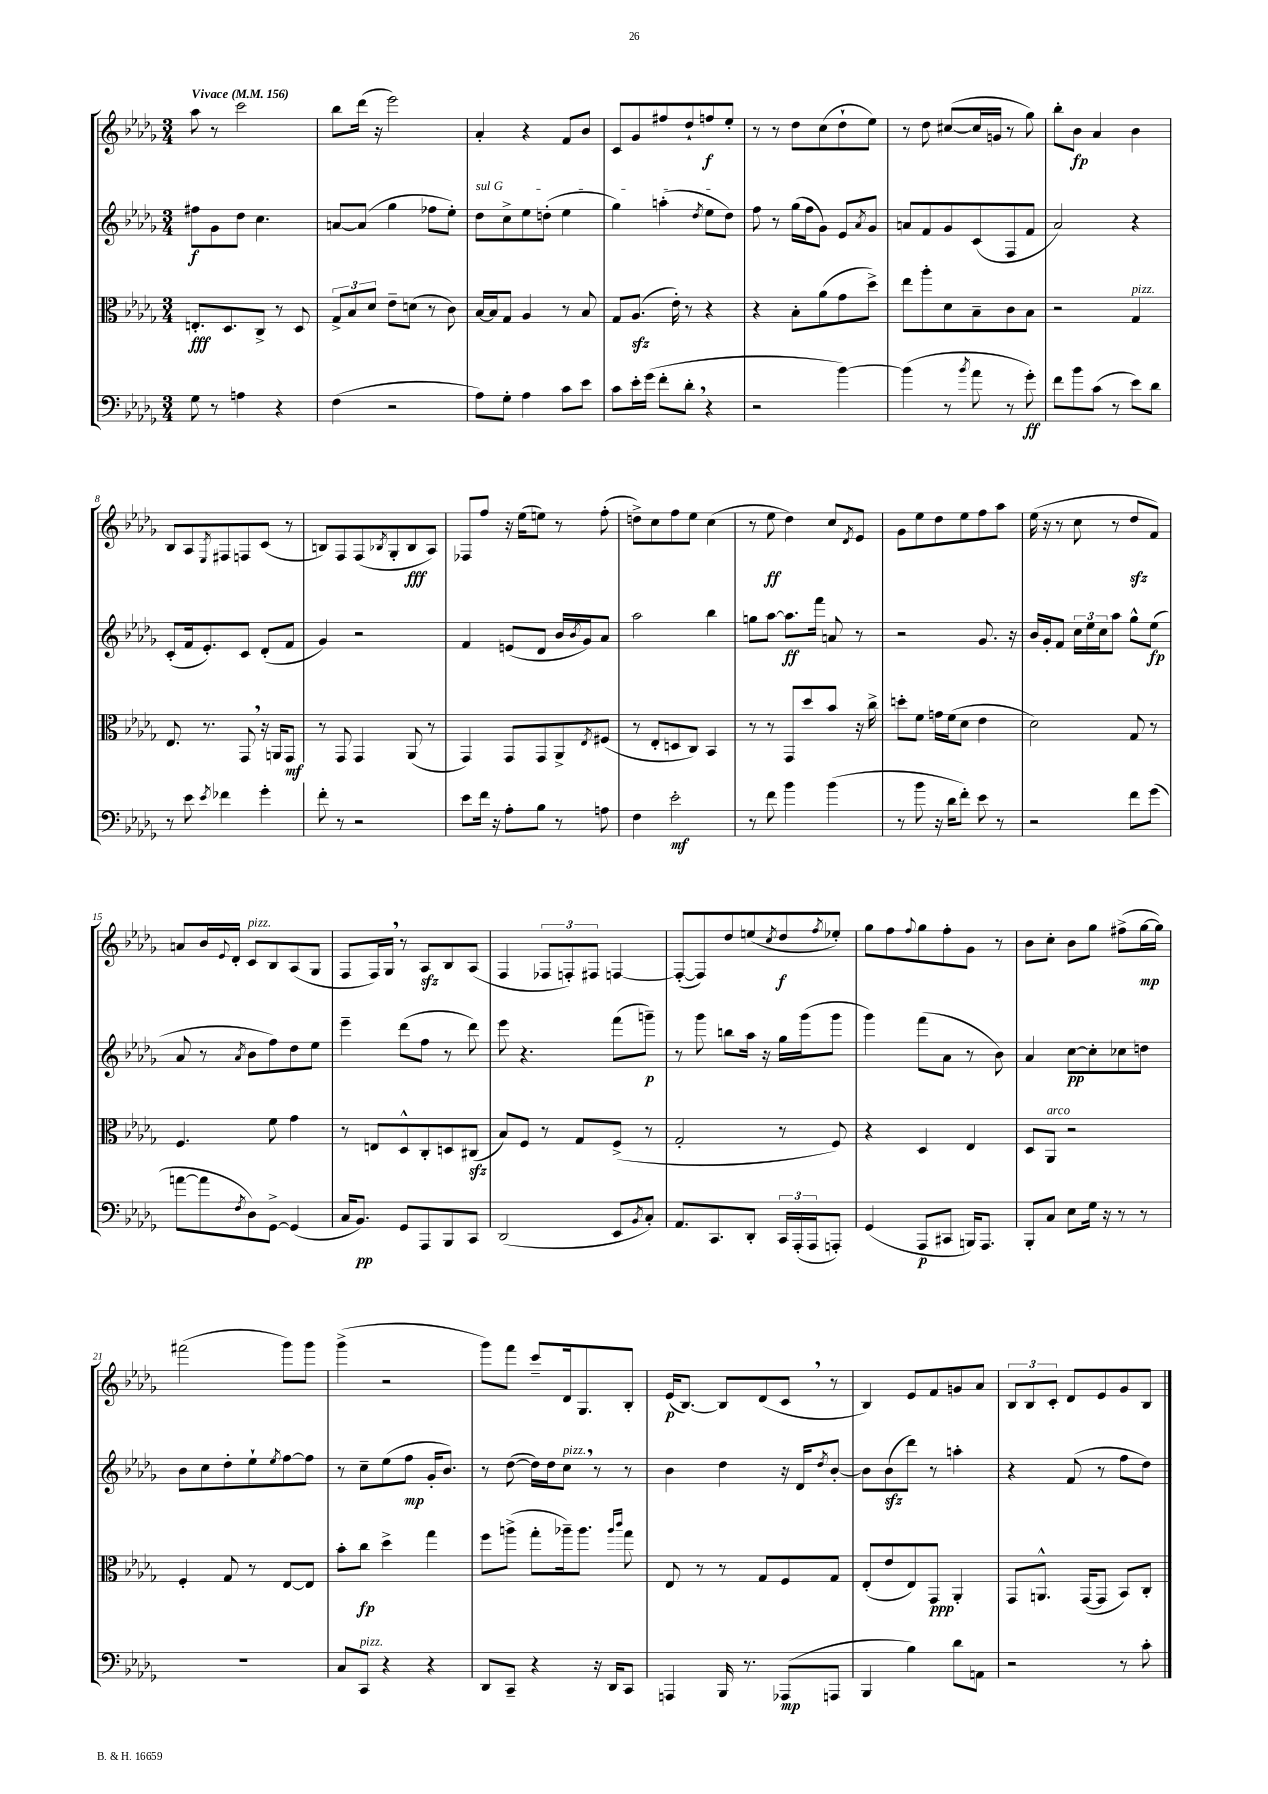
<<
\new StaffGroup <<
\new Staff = "s0" {
    \clef treble \key des \major \numericTimeSignature \time 3/4 \tempo "Vivace" 4 = 156
    aes''8 r8 c'''2 |
    bes''8 des'''16( r16 ees'''2) |
    aes'4-. r4 f'8 bes'8 |
    c'8 ges'8 fis''8 des''8-! f''8\f ees''8-. |
    r8 r8 des''8 c''8( des''8-! ees''8) |
    r8 des''8 cis''8~( cis''16 g'16 r8 ges''8) |
    bes''8-. bes'8\fp aes'4 bes'4 |
    bes8 aes8 \acciaccatura { ees8 } fis8 f8 c'8( r8 |
    b8) f8 f8( \acciaccatura { bes8 } ges8-. bes8\fff aes8) |
    fes8 f''8 r16 ees''16( e''8) r8 f''8-.( |
    d''8->) c''8 f''8 ees''8 c''4( |
    r8 ees''8\ff des''4) c''8 \acciaccatura { des'8 } ees'8 |
    ges'8 ees''8 des''8 ees''8 f''8 aes''8 |
    ees''16( r16 r8 c''8 r8 des''8\sfz f'8) |
    a'8 bes'16 \appoggiatura { ees'8 } des'16-. c'8^\markup { \italic "pizz." } bes8 aes8( ges8 |
    f8 f16) ges16 \breathe r8 aes8\sfz bes8 aes8( |
    f4 \tuplet 3/2 { fes8 f8-.) fis8 } f4~ |
    f8~-.( f8) des''8 e''8( \acciaccatura { c''8 } des''8\f \acciaccatura { f''8 } ees''8-.) |
    ges''8 f''8 \appoggiatura { f''8 } ges''8 f''8-. ges'8 r8 |
    bes'8 c''8-. bes'8 ges''8 fis''8->( ges''16~\mp ges''16) |
    fis'''2( ges'''8) ges'''8 |
    ges'''4->( r2 |
    ges'''8) f'''8 c'''8-- des'16 ges8. bes8-. |
    ees'16\p( bes8.~) bes8 des'8( c'8 \breathe r8 |
    bes4) ees'8 f'8 g'8 aes'8 |
    \tuplet 3/2 { bes8 bes8 c'8-. } des'8 ees'8 ges'8 bes8 \bar "|." |
}
\new Staff = "s1" {
    \clef treble \key des \major \numericTimeSignature \time 3/4
    fis''8\f ges'8 des''8 c''4. |
    a'8~ a'8( ges''4 fes''8 ees''8-.) |
    \once \override TextSpanner.bound-details.left.text = \markup { \italic "sul G" } des''8\startTextSpan c''8-> ees''8 d''8-.( ees''4 |
    ges''4) a''4-.( \acciaccatura { des''8 } ees''8 des''8\stopTextSpan) |
    f''8 r8 ges''16( f''16 ges'8) ees'8 \acciaccatura { aes'8 } ges'8 |
    a'8 f'8 ges'8 c'8( f8 f'8 |
    aes'2) r4 |
    c'8-.( f'16 ees'8.-.) c'8 des'8-.( f'8 |
    ges'4) r2 |
    f'4 e'8( des'8 bes'16 \acciaccatura { bes'8 } ges'16) aes'8 |
    aes''2 bes''4 |
    g''8 aes''8~ aes''8.\ff f'''16 a'8 r8 |
    r2 ges'8. r16 |
    bes'16 ges'16-. f'8 \tuplet 3/2 { c''16 ees''16 c''16 } aes''8 ges''8-^ ees''8\fp( |
    aes'8 r8 \acciaccatura { aes'8 } bes'8 f''8) des''8 ees''8 |
    ees'''4-- des'''8( f''8 r8 des'''8) |
    ees'''8 r4. f'''8( g'''8--\p) |
    r8 ges'''8 b''8 aes''16 r16 ges''16 ges'''16( ges'''8 |
    ges'''4) f'''8( aes'8 r8 bes'8) |
    aes'4 c''8~\pp c''8-. ces''8 d''8 |
    bes'8 c''8 des''8-. ees''8-! \acciaccatura { ees''8 } f''8~ f''8 |
    r8 c''8-- ees''8( f''8\mp ges'16-. bes'8.) |
    r8 des''8~( des''16) des''16 c''8^\markup { \italic "pizz." } \breathe r8 r8 |
    bes'4 des''4 r16 des'16 \acciaccatura { des''8 } bes'8~-. |
    bes'8 bes'8\sfz( des'''8) r8 a''4-. |
    r4 f'8( r8 f''8 des''8) \bar "|." |
}
\new Staff = "s2" {
    \clef alto \key des \major \numericTimeSignature \time 3/4
    e8.-.\fff des8. c8-> r8 des8 |
    \tuplet 3/2 { ges8-> bes8 des'8 } ees'8-- d'8( r8 c'8) |
    bes16~ bes16 ges8 aes4 r8 bes8 |
    ges8 aes8.\sfz( ees'16-.) r8 r4 |
    r4 bes8-. aes'8( ges'8 des''8->) |
    ees''8 aes''8-. des'8 bes8-- c'8 bes8 |
    r2 ges4^\markup { \italic "pizz." } |
    ees8. r8. ges,8 \breathe r16 a,16 ges,8\mf |
    r8 ges,8 ges,4 aes,8( r8 |
    ges,4) ges,8 ges,8 aes,8-> \acciaccatura { ees8 } fis8( |
    r8 ees8-. d8 c8) bes,4 |
    r8 r8 ges,8 des''8 bes'8 r16 c''16-> |
    d''8-. f'8 g'16 f'16( des'8 ees'4 |
    des'2) ges8 r8 |
    f4. f'8 ges'4 |
    r8 e8 des8-^ c8-. d8 cis8\sfz( |
    bes8) f8 r8 ges8 f8->( r8 |
    ges2-. r8 f8) |
    r4 des4 ees4 |
    des8 aes,8^\markup { \italic "arco" } r2 |
    f4-. ges8 r8 ees8~ ees8 |
    bes'8-. c''8\fp des''4-> ges''4 |
    f''8 a''8->( ges''8-. aes''16--) aes''8. \grace { aes''16 c'''16 } ges''8 |
    ees8 r8 r8 ges8 f8 ges8 |
    ees8-.( ees'8 ees8) ges,8\ppp aes,4-. |
    ges,8 a,8.-^ ges,16~( ges,8 bes,8) c8-. \bar "|." |
}
\new Staff = "s3" {
    \clef bass \key des \major \numericTimeSignature \time 3/4
    ges8 r8 a4 r4 |
    f4( r2 |
    aes8) ges8-. aes4 c'8 ees'8 |
    c'8 ees'16-. ges'16( f'8-. des'8-. \breathe r4 |
    r2 bes'4~) |
    bes'4( r8 \acciaccatura { bes'8 } aes'8 r8 ges'8-.\ff) |
    f'8 bes'8 c'8( r8 ees'8) des'8 |
    r8 ees'8 \acciaccatura { ees'8 } fes'4 ges'4-. |
    f'8-. r8 r2 |
    ees'8 f'16 r16 aes8-. bes8 r8 a8 |
    f4 ees'2-.\mf |
    r8 f'8 bes'4 bes'4( |
    r8 bes'8 r16 des'16 f'8-.) ees'8 r8 |
    r2 f'8 ges'8( |
    a'8~ a'8 \acciaccatura { f8 } des8) ges,8~-> ges,4( |
    c16 bes,8.\pp) ges,8 aes,,8 bes,,8 c,8 |
    des,2( ees,8 \acciaccatura { bes,8 } c8-.) |
    aes,8. c,8. des,8-. \tuplet 3/2 { c,16 aes,,16-.( aes,,16 } a,,8-.) |
    ges,4( aes,,8\p cis,8 b,,16) aes,,8. |
    bes,,8-. c8 ees8 ges16 r16 r8 r8 |
    R2. |
    c8 c,8^\markup { \italic "pizz." } r4 r4 |
    des,8 c,8-- r4 r16 des,16 c,8 |
    a,,4 bes,,16 r8. aes,,8\mp( a,,8 |
    bes,,4 bes4) des'8 a,8 |
    r2 r8 c'8-. \bar "|." |
}
>>
>>
